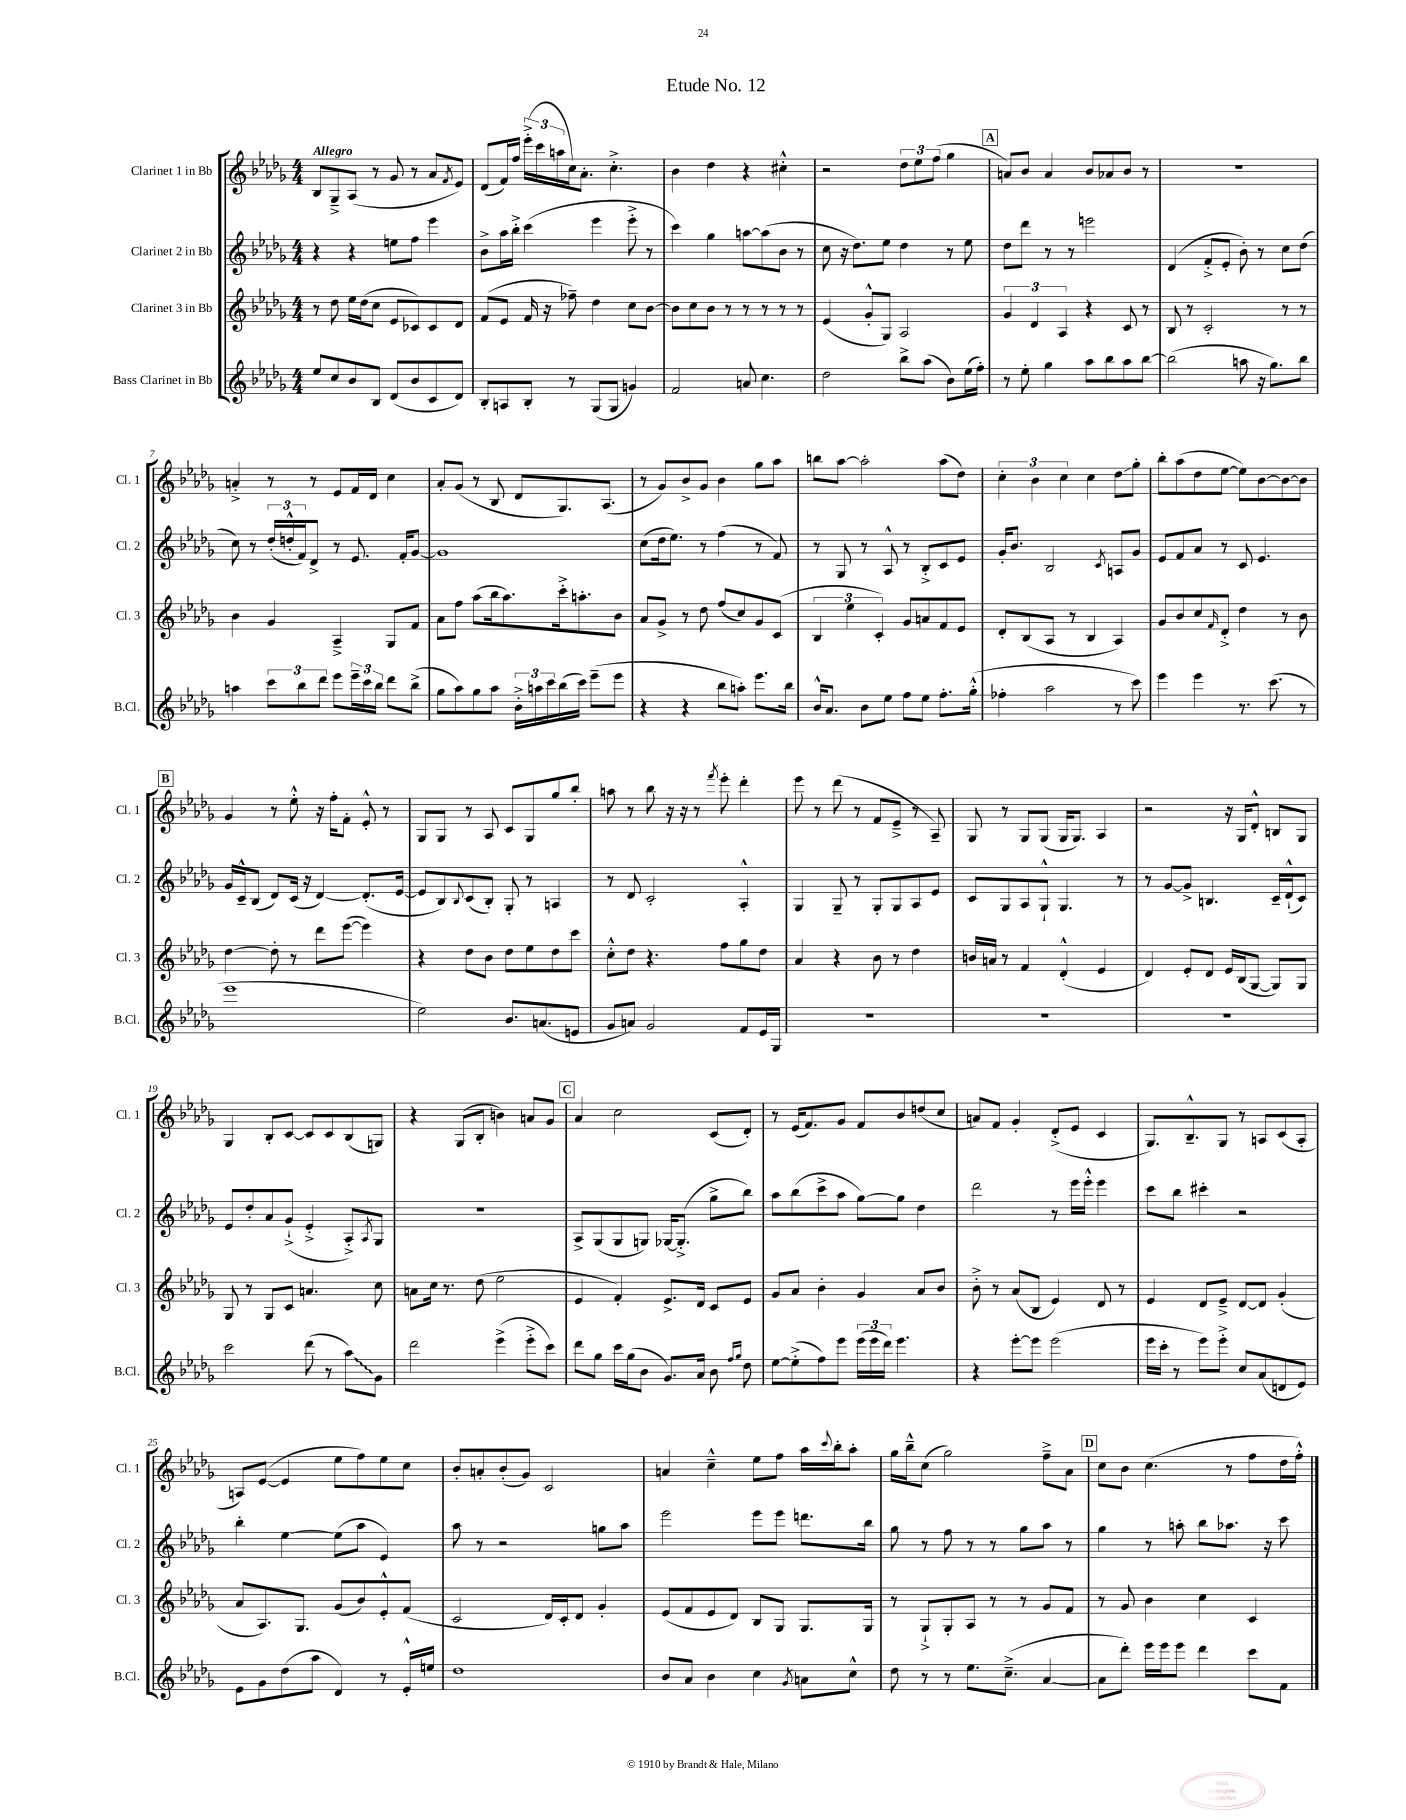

**kern	**kern	**kern	**kern
*staff4	*staff3	*staff2	*staff1
*clefG2	*clefG2	*clefG2	*clefG2
*k[b-e-a-d-g-]	*k[b-e-a-d-g-]	*k[b-e-a-d-g-]	*k[b-e-a-d-g-]
*M4/4	*M4/4	*M4/4	*M4/4
8ee-	8r	4r	8B-
8cc	8dd-	.	8G-~^
8b-	16ee-	4r	(8A-
.	(16dd-	.	.
8B-	8cc	.	8r
(8d-	8e-	8ee	8g-
8b-	8c-)	8ff	8r
8c	8c-	4eee-	8a-
.	.	.	8qf
8d-)	8d-	.	8e-)
=	=	=	=
8B-'	(8f	8b-^	(8d-
8A	8e-	16aa-	16f)
.	.	16bb-'^	16ff
8B-'	16f	(4ccc	(24eee-'^
.	.	.	24ccc
.	16r	.	.
.	.	.	24aa
8r	8ff-~)	.	16cc)
.	.	.	8.a-'
(8G-	4dd-	4eee-	.
8G-	.	.	4.cc'^
4g)	8cc	8eee-'^	.
.	[8b-	8r	.
=	=	=	=
2f	8b-]	4ccc)	4b-
.	8cc	.	.
.	8b-	4gg-	4dd-
.	8r	.	.
8a	8r	[8aa	4r
4.cc	8r	(8aa]	.
.	8r	8b-	4cc#'^^
.	8r	8r	.
=	=	=	=
2dd-	(4e-	8cc	2r
.	.	16r	.
.	.	8.dd-)	.
.	8g-'^^	.	.
.	8G-)	8ee-	.
8bb-^	2A-	4dd-	12dd-
.	.	.	12ee-
(8aa-	.	.	.
.	.	.	(12ff
8b-)	.	8r	4gg-
(16ee-	.	8ee-	.
16ff')	.	.	.
=	=	=	=
8r	6g-	8dd-	8a)
8ee-'	.	8ddd-	8b-
.	6d-	.	.
4gg-	.	8r	4a
.	6A-	.	.
.	.	8r	.
8aa-	4r	2eee	8b-
8bb-	.	.	8a-
8aa-	8c	.	8b-
[8bb-	8r	.	8r
=	=	=	=
(2bb-]	8B-	(4d-	1r
.	8r	.	.
.	2c'	8f'^	.
.	.	8e-'	.
8aa	.	8b-')	.
16r	.	8r	.
8.gg-)	.	.	.
.	8r	8cc	.
8bb-	8r	(8dd-	.
=	=	=	=
4aa	4b-	8cc)	4a'^
.	.	8r	.
12ccc	4g-	(24dd-'	8r
.	.	24dd'^^	.
12bb-	.	24f)	.
.	.	8d-^	8r
12ddd-	.	.	.
8eee-	4A-~^	8r	8e-
24eee-~	.	8.e-	16f
24ccc	.	.	.
.	.	.	16d-
24bb-	.	.	.
8ddd-	8G-	.	4cc
.	.	16f'	.
(8bb-^	8f	[8g-	.
=	=	=	=
8gg-	8a-	1g-]	8a-'
8aa-)	8ff	.	(8g-
8gg-	(8aa-	.	8r
8aa-	16bb-	.	8B-
.	8.aa-)	.	.
24b-'^	.	.	8d-
24aa	.	.	.
24ccc	.	.	.
(16bb-	16ccc'^	.	8.G-)
16ccc)	8.aa'	.	.
(8eee-~	.	.	.
.	.	.	(8.A-
8eee-	8b-	.	.
=	=	=	=
4r	8a-	(8cc	8r
.	8g-^	16dd-	8g-)
.	.	8.ee-)	.
4r	8r	.	8b-^
.	8dd-	8r	8g-
8bb-	(8ff	(4ff	4b-
8aa')	8cc)	.	.
8.eee-	8g-	8r	8gg-
.	(8c	8f)	8aa-
16bb-	.	.	.
=	=	=	=
16b-^^	6B-	8r	8bb
8.a-	.	.	.
.	.	8G-	[8aa-
.	6ee-	.	.
8b-	.	8r	2aa-']
.	6c')	.	.
8ee-	.	8A-^^	.
8ff	8g-	8r	.
8ee-	8a	8B-'^	.
8.ff'	8f	8c	(8aa-
.	8e-	8e-	8dd-)
(16gg-'^^	.	.	.
=	=	=	=
4ff-'	8d-'	16g-'	6cc'
.	.	8.b-	.
.	(8B-	.	.
.	.	.	6b-
2aa-	8A-	2B-	.
.	.	.	6cc
.	8r	.	.
.	4B-	.	4cc
.	.	8qc	.
8r	4A-)	8A	8dd-
8ccc)	.	8g-	8gg-'
=	=	=	=
4eee-	8g-	8e-	8bb-'
.	8b-	8f	(8aa-
4eee-	8cc	8a-	8dd-
.	16qqf	.	.
.	8d-'^	8r	[8ee-
8.r	4dd-	8c	8ee-])
.	.	4.e-	[8b-
(8.ccc	.	.	.
.	8r	.	8b-_
8r	8b-	.	8b-]
=	=	=	=
1eee-	[4dd-	16g-	4g-
.	.	16c~^^	.
.	.	(8B-	.
.	8dd-']	8d-)	8r
.	8r	(16c	8ee-'^^
.	.	16r	.
.	8ddd-	[4d-)	16r
.	.	.	16ff'
.	([8eee-	.	8f'
.	4eee-])	(8.d-']	8e-'^^
.	.	.	8r
.	.	[16e-	.
=	=	=	=
2ee-)	4r	8e-]	8G-
.	.	8B-)	8G-
.	.	8qqB-	.
.	8dd-	(8c	8r
.	8b-	8B-')	8A-
8.b-	8dd-	8G-'	8c
.	8ee-	8r	8G-
(8.a	.	.	.
.	8dd-	4A	8gg-
8e	8ccc	.	8bb-'
=	=	=	=
8g-	8cc'^^	8r	8aa
8a)	8dd-	8d-	8r
2g-	4.r	2c'	8bb-
.	.	.	16r
.	.	.	16r
.	.	.	8r
.	.	.	8qfff
.	8ff	.	8eee-'
8f	8gg-	4A-'^^	4ddd-'
16e-	8dd-	.	.
16G-	.	.	.
=	=	=	=
1r	4a-	4G-	8eee-
.	.	.	8r
.	4r	8G-~	(8ddd-
.	.	8r	8r
.	8b-	8G-'	8f
.	8r	8G-	8e-~^
.	4dd-	8A-	8r
.	.	8e-	8A-~)
=	=	=	=
1r	16b	8c	8G-
.	16a	.	.
.	8r	8G-	8r
.	4f	8A-	8G-
.	.	8G-`^^	(8G-
.	(4d-'^^	4.G-	16G-
.	.	.	8.G-)
.	4e-	.	4A-
.	.	8r	.
=	=	=	=
1r	4d-)	8r	2r
.	.	[8g-	.
.	8e-'	8g-^]	.
.	8d-	4.B	.
.	16e-	.	16r
.	(16B-	.	16G-
.	[8G-	.	8d-'^^
.	8G-])	16c~	8B
.	.	(16d-`^^	.
.	8G-	8c)	8G-
=	=	=	=
2ccc	8G-	8e-	4G-
.	8r	8dd-'	.
.	8G-	8a-	8B-'
.	8c	(8g-`^	[8c
(8ddd-	4.a	4e-'^	8c]
8r	.	.	8c
8aa-)	.	8A-'^)	(8B-
.	.	8qA-	.
8g-	8cc	8G-	8G)
=	=	=	=
2ddd-	8a	1r	4r
.	16cc	.	.
.	8.r	.	.
.	.	.	(8G-
.	(8dd-	.	8B-'
(4eee-^	2ee-	.	4b)
8eee-'^	.	.	8a
8ccc)	.	.	8g-
=	=	=	=
8ddd-	4e-	8A-^	4a-
8gg-	.	(8G-	.
16ccc	4f')	8G-	2cc
(16gg-	.	.	.
8b-	.	8G)	.
8.g-)	8.e-^	[16G-	.
.	.	(8.G-'^]	.
16a-	16d-	.	.
8b-	8c	8gg-^	(8c
16qqff	.	.	.
16qqgg-	.	.	.
8dd-	8e-	8bb-)	8d-')
=	=	=	=
[8ee-	8g-	8aa-	8r
(8ee-'^]	8a-	(8bb-	(16e-
.	.	.	8.f)
8ff)	4b-'	8ccc^	.
8eee-	.	8aa-	8g-
(24eee-	4g-	[8gg-)	8f
24eee-	.	.	.
24ddd-)	.	.	.
4.eee-	.	8gg-]	8b-
.	8a-	4dd-	(8dd
.	8b-	.	8cc
=	=	=	=
4r	8b-'^	2ddd-	8a)
.	8r	.	8f
[8eee-'	(8a-	.	4g-'
8eee-]	8B-	.	.
(2eee-	4e-)	8r	(8d-'^
.	.	16eee-	8e-
.	.	16eee-'^^	.
.	8d-	4eee-	4c
.	8r	.	.
=	=	=	=
16eee-	4e-	8ccc	8.G-)
16ccc'	.	.	.
8r	.	8bb-	.
.	.	.	8.B-~^^
8eee-)	8d-	4ccc#'	.
8eee-'^	8e-~^	.	8G-
8cc	[8d-	2r	8r
(8a-	8d-]	.	8A
8d	(4g-'	.	(8c
8e-)	.	.	8A'
=	=	=	=
8e-	8a-	4bb-'	8A)
8g-	8.A-)	.	([8e-
(8dd-	.	[4ee-	4e-]
.	8.G-	.	.
8aa-	.	.	.
4d-)	(8g-	(8ee-]	8ee-
.	8b-)	8aa-	8ff)
8r	8e-'^^	4e-)	8ee-
16e-'^^	(8f	.	8cc
16ee	.	.	.
=	=	=	=
1dd-	2c	8aa-	8b-'
.	.	8r	8a'
.	.	2r	(8b-'
.	.	.	8g-)
.	16d-)	.	2c
.	16c'	.	.
.	8d-	.	.
.	4g-'	8gg	.
.	.	8aa-	.
=	=	=	=
8b-	(8e-	2eee-	4a
8a-	8f	.	.
4b-	8e-	.	4cc~^^
.	8d-)	.	.
4cc	8B-	8eee-	8ee-
.	8G-	8eee-	8ff
8qg-	.	.	.
8a	8.G-	8.ddd	16aa-
.	.	.	8qqccc
.	.	.	16bb-'
8cc^^	.	.	8aa-'
.	16G-	16bb-	.
=	=	=	=
8dd-	8r	8gg-	16gg-
.	.	.	16bb-~^^
8r	8G-`^	8r	(8cc
8r	8G-'	8ff	2gg-)
8.ee-	8A-	8r	.
.	8r	8r	.
(8.cc~^	.	.	.
.	8r	8gg-	.
[4a-	8g-	8aa-	8ff~^
.	8f	8r	8a-
=	=	=	=
8a-]	8r	4gg-	8cc
8ddd-')	8g-	.	8b-
16eee-	4b-	8r	(4.cc
16eee-	.	.	.
8eee-	.	8aa'	.
4ddd-	4cc	8bb-	.
.	.	8.aa-	8r
8ccc	4c	.	8ff
.	.	16r	.
8f	.	8ccc	16dd-
.	.	.	16ff'^^)
==	==	==	==
*-	*-	*-	*-
